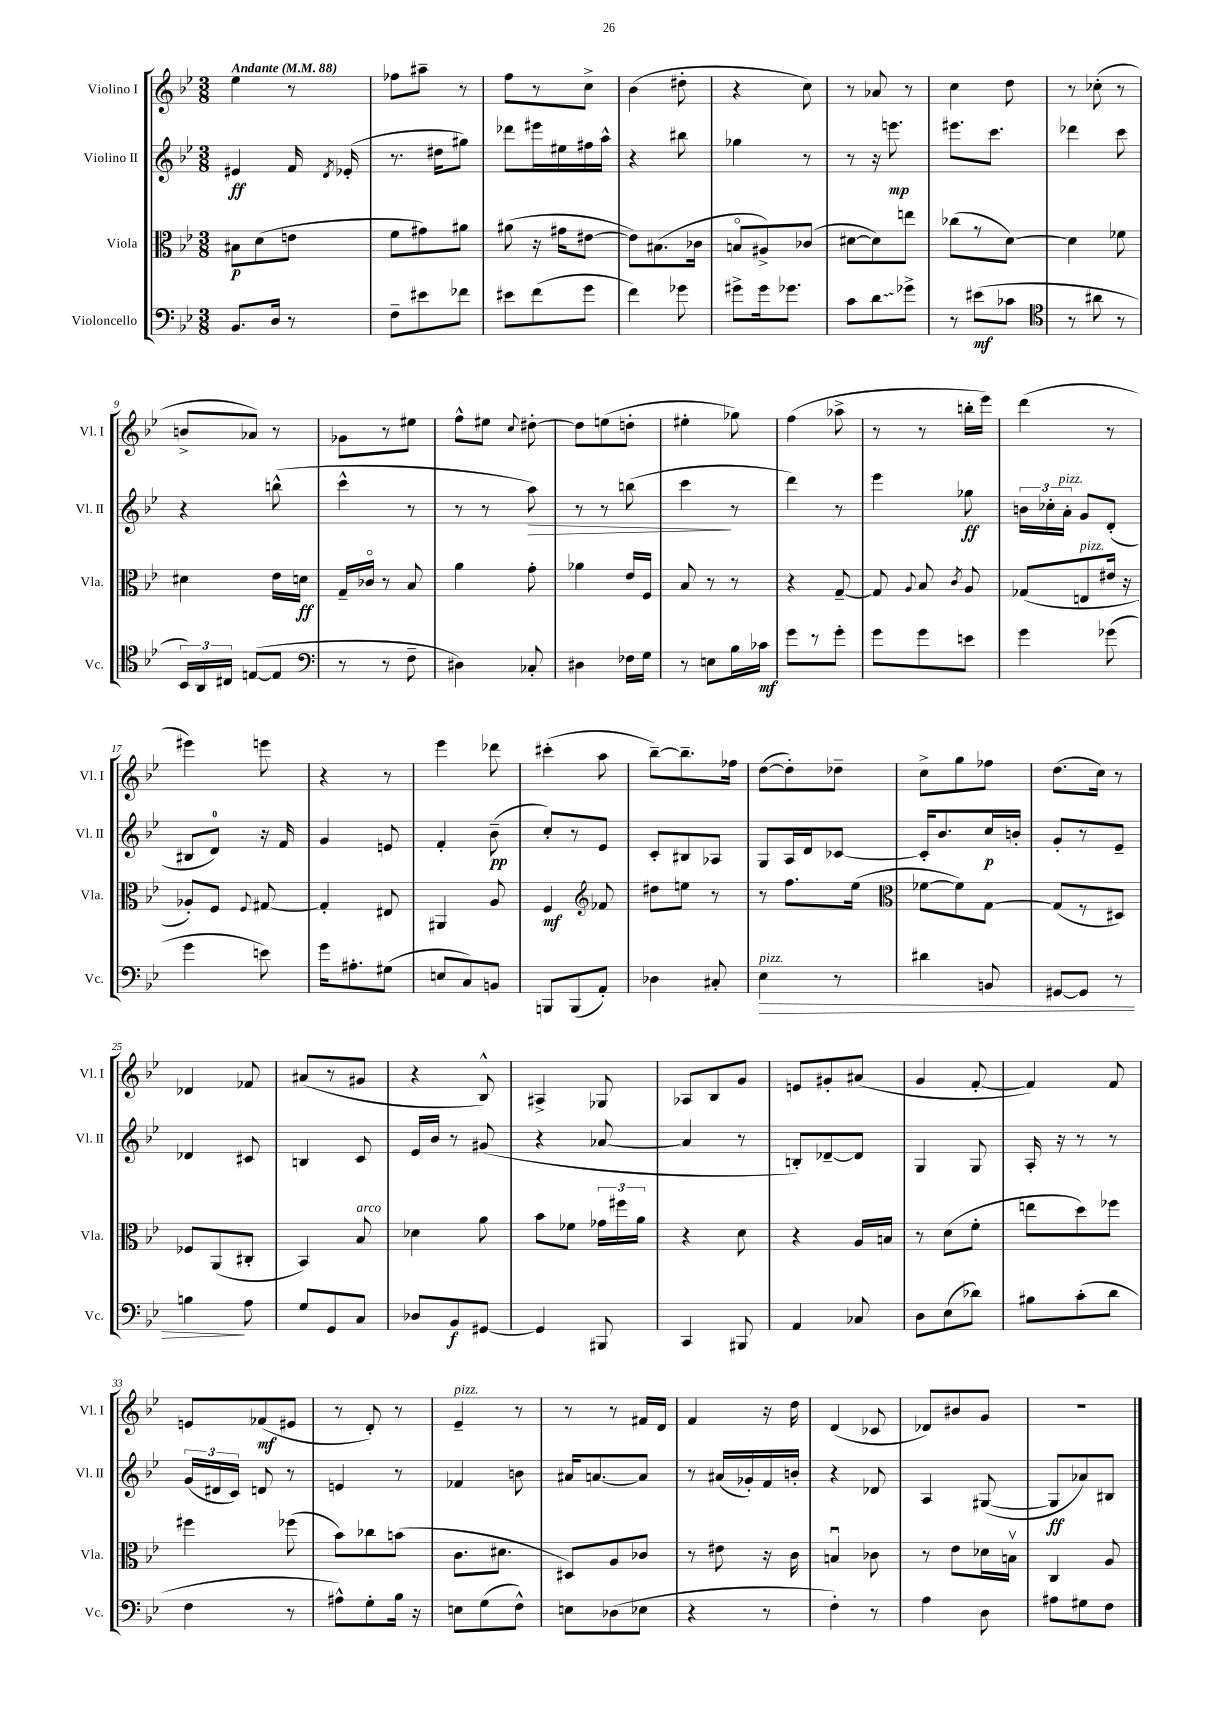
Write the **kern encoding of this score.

**kern	**kern	**kern	**kern
*staff4	*staff3	*staff2	*staff1
*clefF4	*clefC3	*clefG2	*clefG2
*k[b-e-]	*k[b-e-]	*k[b-e-]	*k[b-e-]
*M3/8	*M3/8	*M3/8	*M3/8
*MM88	*MM88	*MM88	*MM88
8.BB-	8B#	4e#	4ee-
.	(8d	.	.
16D	.	.	.
8r	8e	16f	8r
.	.	8qd	.
.	.	(16e-'	.
=	=	=	=
8F~	8f	8.r	8ff-
8e#	8g#)	.	8aa#~
.	.	16dd#	.
8f-	8a#	8gg#)	8r
=	=	=	=
8e#	(8a#	8ddd-	8ff
(8f	16r	16eee#	8r
.	16g#	16ee#	.
8g	[8e#	16ff#	8cc^
.	.	16aa^^	.
=	=	=	=
4f)	8e#])	4r	(4b-
.	(8.B#	.	.
8g-	.	8bb#	8dd#'
.	16c-	.	.
=	=	=	=
8g#^	8Bo	4gg-	4r
16g#	8A#^)	.	.
8.g-	.	.	.
.	(8c-	8r	8cc)
=	=	=	=
8c	[8d#	8r	8r
8d	8d#])	16r	8a-
.	.	8.eee	.
8g-^	8ee	.	8r
=	=	=	=
8r	(8cc-	8.eee#	4cc
(8e#	8r	.	.
.	.	8.ccc	.
8c-	[8d)	.	8dd
=	=	=	=
*clefC4	*	*	*
8r	4d]	4ddd-	8r
8a#	.	.	(8cc-'
8r	8f-	8ccc	8r
=	=	=	=
24BB-)	4d#	4r	8b^
24AA	.	.	.
24C#	.	.	.
([8E	.	.	8a-)
8E]	16e-	(8bb^^	8r
.	16d	.	.
=	=	=	=
*clefF4	*	*	*
8r	16G~	4ccc^^	8g-
.	16c-o	.	.
8r	8r	.	8r
8F~	8B-	8r	8ee#
=	=	=	=
4D#)	4a	8r	8ff^^
.	.	8r	8ee#
.	.	.	8qqcc
8C-'	8g'	8aa)	[8dd#'
=	=	=	=
4D#	4a-	8r	8dd#]
.	.	8r	(8ee
16F-	16e-	(8bb	8dd'
16G	16F	.	.
=	=	=	=
8r	8B-	4ccc	4ee#'
8E	8r	.	.
16B-	8r	8r	8gg-)
16c-	.	.	.
=	=	=	=
8g	4r	4ddd)	(4ff
8r	.	.	.
8g'	[8G~	8r	8aa-^
=	=	=	=
8g	8G]	4eee-	8r
.	8qqA	.	.
8g	8B-	.	8r
.	8qc	.	.
8e	8A	8gg-	16bb'
.	.	.	16eee-)
=	=	=	=
4g	(8G-	24b	(4ddd
.	.	24cc-'	.
.	.	24a'	.
.	8E	8g	.
(8g-	16e#	(8d'	8r
.	16r	.	.
=	=	=	=
4g	8A-')	8B#	4eee#)
.	8F	8d)	.
.	8qqF	.	.
8e)	[8G#	16r	8eee
.	.	16f	.
=	=	=	=
16g	4G#']	4g	4r
8.A#'	.	.	.
(8G#	8E#	8e	8r
=	=	=	=
8E	4AA#	4f'	4eee-
8C)	.	.	.
8BB	8A	(8b-~	8ddd-
=	=	=	=
8BBB	4F	8cc')	(4ccc#'
(8BBB	.	8r	.
*	*clefG2	*	*
8AA')	8f-	8e-	8aa
=	=	=	=
4D-	8dd#	8c'	[8bb-~)
.	8ee	8B#	8.bb-~]
8C#'	8r	8A-	.
.	.	.	16ff-
=	=	=	=
4E-	8r	8G	([8dd
.	8.ff	16A	8dd'])
.	.	16d	.
8r	.	[8c-	8dd-~
.	(16ee-	.	.
=	=	=	=
*	*clefC3	*	*
4d#	[8f-	16c-']	8cc^
.	.	8.b-	.
.	8f-])	.	8gg
8BB	[8G	16cc	8ff-
.	.	16b'	.
=	=	=	=
[8GG#	(8G]	8g'	(8.dd
8GG#]	8r	8r	.
.	.	.	16cc)
8r	8D#)	8e-~	8r
=	=	=	=
4B	8F-	4d-	4d-
.	(8AA	.	.
8A	8C#'	8c#	8f-
=	=	=	=
8G	4BB-)	4B	(8a#
8GG	.	.	8r
8C	8B-	8c	8g#
=	=	=	=
8D-	4d-	16e-	4r
.	.	16b-	.
8BB-	.	8r	.
[8GG#	8a	(8g#	8B-^^)
=	=	=	=
4GG#]	8b-	4r	4A#^
.	8f-	.	.
8BBB#	24g-	[8a-	8G-
.	24ff#	.	.
.	24a	.	.
=	=	=	=
4CC	4r	4a-]	8A-
.	.	.	8B-
8BBB#	8d	8r	8g
=	=	=	=
4AA	4r	8B')	8e
.	.	[8d-~	8g#'
8C-	16A	8d-]	(8a#
.	16B	.	.
=	=	=	=
8D	8r	4G	4g
(8E-	(8d	.	.
8d-)	8f'	8G	[8f'
=	=	=	=
8B#	8ee	16A'	4f])
.	.	16r	.
(8c'	8dd)	8r	.
8d	8ff-	8r	8f
=	=	=	=
4F	4ff#	(24g	8e
.	.	24d#	.
.	.	24c)	.
.	.	8d	(8f-
8r	(8ff-	8r	8e#
=	=	=	=
8A#^^)	8b-)	4e	8r
8G'	8cc-	.	8d')
16B-	(8b	8r	8r
16r	.	.	.
=	=	=	=
8E	8.c	4f-	4e-~
(8G	.	.	.
.	8.d#	.	.
8F^^)	.	8b	8r
=	=	=	=
8E	8D#)	16a#	8r
.	.	[8.a	.
(8D-	8A	.	8r
8E-	8c-	8a]	16f#
.	.	.	16d
=	=	=	=
4r	8r	8r	4f
.	8e#	(16a#	.
.	.	16g-')	.
8r	16r	16f	16r
.	16c	16b'	16dd
=	=	=	=
4F')	4Bu	4r	(4d
8r	8c-	8d-	8c-
=	=	=	=
4A	8r	4A	8d-)
.	8e-	.	8b#
8D	16d-	([8G#	8g
.	16Bv	.	.
=	=	=	=
8A#	4C	8G#]	4.r
8G#	.	8a-)	.
8F	8A	8B#	.
==	==	==	==
*-	*-	*-	*-
